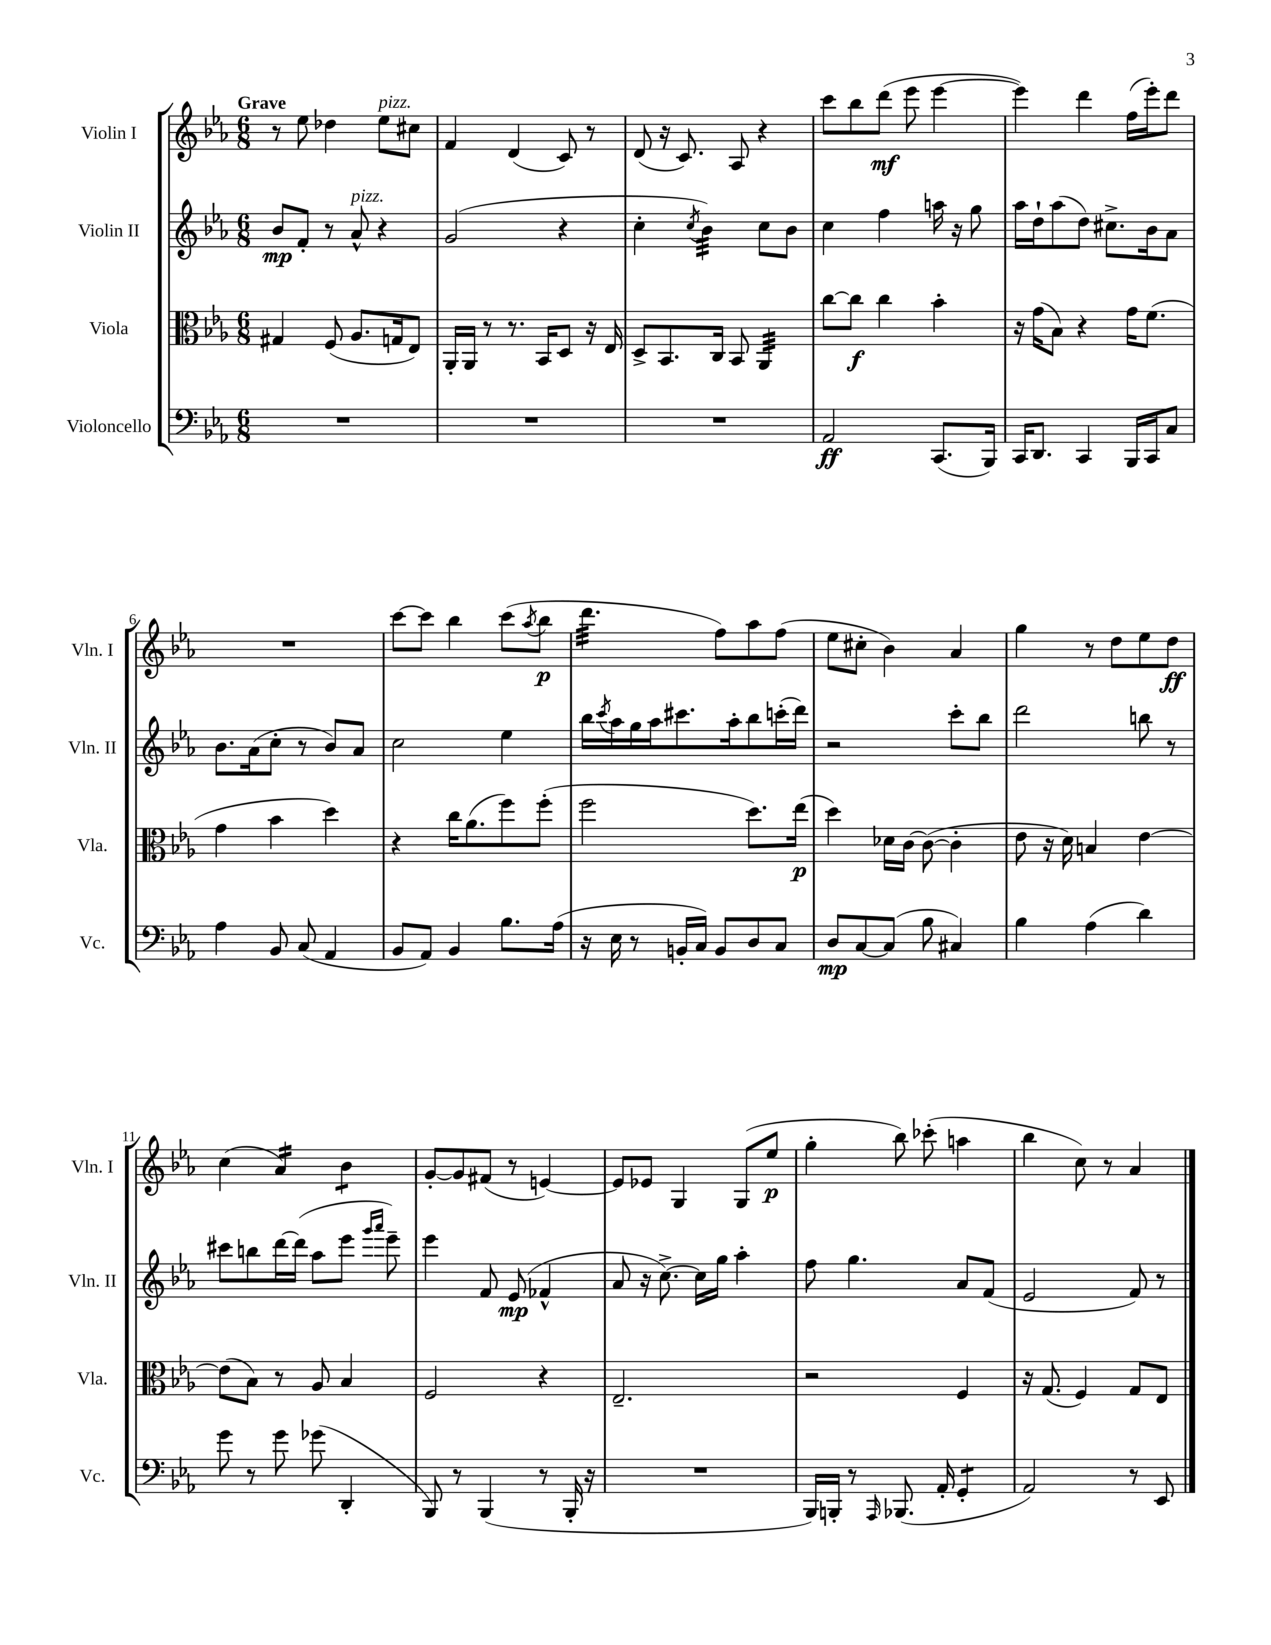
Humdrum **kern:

**kern	**kern	**kern	**kern
*staff4	*staff3	*staff2	*staff1
*clefF4	*clefC3	*clefG2	*clefG2
*k[b-e-a-]	*k[b-e-a-]	*k[b-e-a-]	*k[b-e-a-]
*M6/8	*M6/8	*M6/8	*M6/8
2.r	4G#	8b-	8r
.	.	8f'	8ee-
.	(8F	8r	4dd-
.	8.A-	8a-^^	.
.	.	4r	8ee-
.	16G	.	.
.	8E-)	.	8cc#
=	=	=	=
2.r	16AA-'	(2g	4f
.	16AA-	.	.
.	8r	.	.
.	8.r	.	(4d
.	16BB-	.	.
.	8D	4r	8c)
.	16r	.	8r
.	16E-	.	.
=	=	=	=
2.r	8D^	4cc'	(8d
.	8.BB-	.	16r
.	.	.	8.c)
.	.	8qcc	.
.	.	4b-)	.
.	16C	.	.
.	8BB-	.	8A-
.	4AA-	8cc	4r
.	.	8b-	.
=	=	=	=
2AA-	[8cc	4cc	8ccc
.	8cc]	.	8bb-
.	4cc	4ff	(8ddd
.	.	.	8eee-
(8.CC	4b-'	16aa	[4eee-
.	.	16r	.
.	.	8gg	.
16BBB-)	.	.	.
=	=	=	=
16CC	16r	16aa-	4eee-])
8.DD	(16g	16dd`	.
.	8B-)	(8aa-	.
4CC	4r	8dd)	4ddd
.	.	8.cc#^	.
16BBB-	16g	.	(16ff
16CC	(8.f	16b-	16eee-')
8C	.	8a-	8ddd
=	=	=	=
4A-	4g	8.b-	2.r
.	.	(16a-	.
8BB-	4b-	8cc'	.
(8C	.	8r	.
4AA-	4dd)	8b-)	.
.	.	8a-	.
=	=	=	=
8BB-	4r	2cc	[8ccc
8AA-)	.	.	8ccc]
4BB-	16cc	.	4bb-
.	(8.a-	.	.
8.B-	8ff)	4ee-	(8ccc
.	.	.	8qaa-
.	(8ff'	.	8bb-
(16A-	.	.	.
=	=	=	=
16r	2ff	16bb-	4.ddd
.	.	8qccc	.
16E-	.	16aa-	.
8r	.	16gg	.
.	.	16aa-	.
16BB'	.	8.ccc#	.
16C)	.	.	.
8BB	.	.	8ff)
.	.	16aa-'	.
8D	8.dd)	8bb-	8aa-
8C	.	(16ccc'	(8ff
.	(16ee-	16ddd)	.
=	=	=	=
8D	4dd)	2r	8ee-
[8C	.	.	8cc#'
(8C]	16d-	.	4b-)
.	[16c	.	.
8B-	(8c_	.	.
4C#)	4c']	8ccc'	4a-
.	.	8bb-	.
=	=	=	=
4B-	8e-	2ddd	4gg
.	16r	.	.
.	16d)	.	.
(4A-	4B	.	8r
.	.	.	8dd
4d)	[4e-	8bb	8ee-
.	.	8r	8dd
=	=	=	=
8g	(8e-]	8ccc#	(4cc
8r	8B-)	8bb	.
8g	8r	[16ddd	4a-)
.	.	(16ddd]	.
(8g-	8A-	8aa-	.
4DD'	4B-	8eee-	4b-
.	.	16qqggg	.
.	.	16qqaaa-	.
.	.	8eee-~)	.
=	=	=	=
8BBB-)	2F	4eee-	[8g'
8r	.	.	8g]
(4BBB-	.	8f	(8f#
.	.	(8e-	8r
8r	4r	4f-^^	[4e)
16BBB-'	.	.	.
16r	.	.	.
=	=	=	=
2.r	2.E-~	8a-	8e]
.	.	16r	8e-
.	.	[8.cc^)	.
.	.	.	4G
.	.	16cc]	.
.	.	16gg	.
.	.	4aa-'	(8G
.	.	.	8ee-
=	=	=	=
16BBB-)	2r	8ff	4gg'
16BBB'	.	.	.
8r	.	4.gg	.
16qqAAA-	.	.	.
(8.BBB-	.	.	8bb-)
.	.	.	(8ccc-'
16AA-'	.	.	.
4GG'	4F	8a-	4aa
.	.	(8f	.
=	=	=	=
2AA-)	16r	2e-	4bb-
.	(8.G	.	.
.	4F)	.	8cc)
.	.	.	8r
8r	8G	8f)	4a-
8EE-	8E-	8r	.
==	==	==	==
*-	*-	*-	*-
